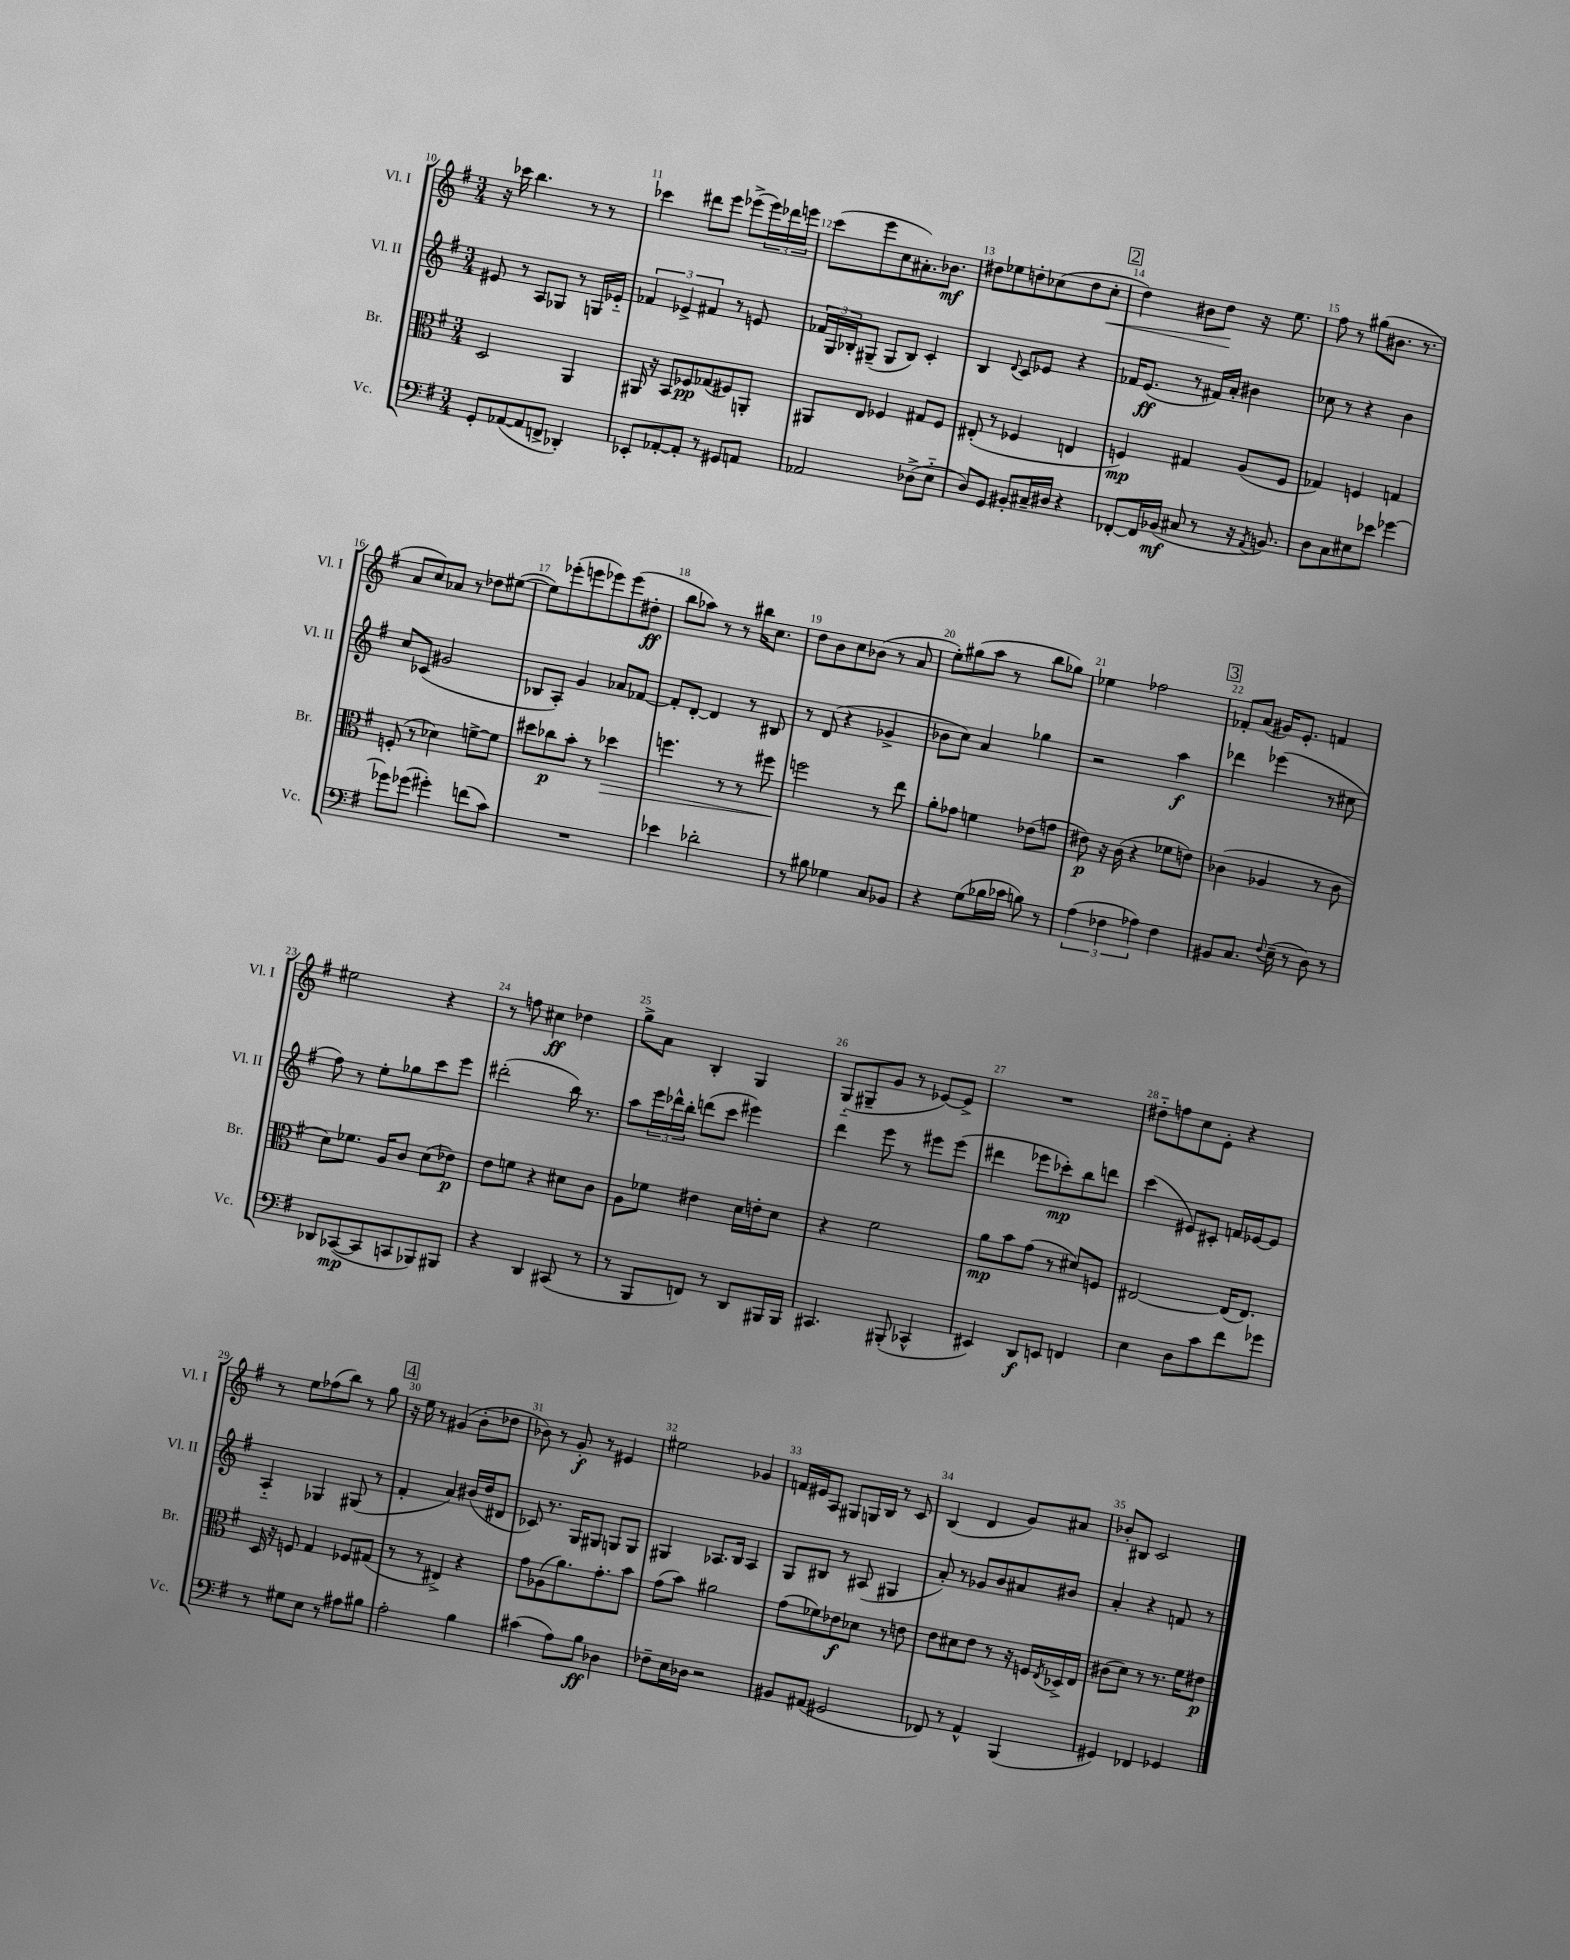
<<
\new StaffGroup <<
\new Staff = "s0" \with { instrumentName = "Vl. I" shortInstrumentName = "Vl. I" } {
    \clef treble \key g \major \numericTimeSignature \time 3/4
    r16 ces'''16 b''4. r8 r8 |
    ces'''4 dis'''8 e'''8 ees'''8->( \tuplet 3/2 { ees'''16) des'''16 e'''16 } |
    c'''8( e'''8 c''8 ais'8.-.) bes'8.\mf |
    dis''8 ees''8 d''8-. ces''8( d''8 ces''8-.\< |
    \mark \markup { \box "2" } d''4) bis'8 d''8\! r16 e''8. |
    fis''8 r8 gis''8( bis'8. r8. |
    a'8 c''8) aes'8 r8 des''8 eis''8~( |
    eis''8) ees'''8-.( e'''8 ees'''8) ees'''8( dis''8-.\ff |
    b''8 aes''8) r8 r8 bis''16 c''8. |
    d''8 b'8 c''8 bes'8( r8 a'8 |
    e''8-.) gis''8( a''8 r8 b''8 ges''8) |
    ees''4 fes''2 |
    \mark \markup { \box "3" } fes'8-. a'8( gis'16) e'8.-. f'4 |
    eis''2 r4 |
    r8 f''8 cis''4\ff des''4 |
    g''8-> a'8 b4-. g4 |
    g8-_( gis8-- g'8 r8 ees'8~) ees'8-> |
    R2. |
    dis''8-_ f''8 c''8 e'8-. r4 |
    r8 e''8 fes''8( b''8) r8 g''8 |
    \mark \markup { \box "4" } r16 e''16 r8 gis'4( b'8-. des''8 |
    bes'8) r8 g'8-.\f r8 eis'4 |
    eis''2 ges'4 |
    f'16 eis'16 a8 gis8 g16 b16 r8 c'8 |
    b4( d'4 g'8) ais'8 |
    bes'8-. bis8 c'2 \bar "|." |
}
\new Staff = "s1" \with { instrumentName = "Vl. II" shortInstrumentName = "Vl. II" } {
    \clef treble \key g \major \numericTimeSignature \time 3/4
    eis'8 r8 a8 ges8 r8 g16 ees'16-_ |
    \tuplet 3/2 { fes'4 ees'4-> fis'4 } r8 e'8 |
    \tuplet 3/2 { fes'16 g16 bes16-. } gis8--( gis8 bes8) c'4-. |
    b4 \appoggiatura { d'8 } c'8 ees'8 r4 |
    \mark \markup { \box "2" } fes'16 e'8.\ff( r8 fis'16) a'16-. bis'4 |
    ces''8 r8 r4 b'4 |
    c''8 ces'8( gis'2 |
    bes8 a8-.) g'4 aes'8 fes'8~ |
    fes'8-. d'8~-. d'4 r8 bis8 |
    r8 d'8( r4 ges'4-> |
    bes'8 c''8) a'4 ges''4 |
    r2 a''4\f |
    \mark \markup { \box "3" } des'''4 ees'''4( r8 cis''8 |
    fis''8) r8 e''8-. ges''8 c'''8 e'''8 |
    dis'''2-.( b''16) r8. |
    a''8 \tuplet 3/2 { e'''16 des'''16-^ b''16-. } d'''8( c'''8 eis'''4) |
    d'''4 e'''8 r8 eis'''8 eis'''8( |
    dis'''4 ees'''8 ces'''8-.\mp) b''8 d'''8 |
    c'''4( eis'8) cis'8-. f'16 ees'16~ ees'8 |
    a4-_ ges4 gis8( r8 |
    \mark \markup { \box "4" } fis'4-. a'4) bis'16( d''16 dis'8 |
    ces'8) r8. g16 gis8 g8 g8 |
    gis4 aes8. b16 aes4 |
    g8 bis8 r8 ais8( gis4 |
    a'8-.) r8 ges'8 b'8 ais'8 bis'8 |
    a'4-. r4 f'8 r8 \bar "|." |
}
\new Staff = "s2" \with { instrumentName = "Br." shortInstrumentName = "Br." } {
    \clef alto \key g \major \numericTimeSignature \time 3/4
    d2 a,4 |
    ais,16 r16 b,8 fes8\pp ges8( fis8) a,8-. |
    ais,8 e8 fes4 gis8 fes8 |
    eis8-.( r8 fes4 e4 |
    \mark \markup { \box "2" } f4\mp) gis4 a8( f8 |
    ges4) f4 g4 |
    f8-.( r8 des'4) f'8~-> f'8 |
    dis''8 ces''8\p b'8-. r8 des''4\> |
    f''4. r8 r8 fis''8 |
    f''2\! r8 e''8 |
    a'8-. ges'8 f'4 ees'8( g'8 |
    eis'8\p) r16 c'16( r4 fes'8 e'8) |
    \mark \markup { \box "3" } ces'4( aes4 r8 ces'8 |
    d'8) fes'8. a16 c'8 d'8( ees'8\p) |
    e'8 f'8 r4 dis'8 c'8 |
    a8 fes'8 eis'4 d'16 e'16-. d'8 |
    r4 fis'2 |
    a'8\mp b'8 g'8( r8 dis'8) f8 |
    eis2~ eis16( eis8.) |
    d16 r16 f8 g4 fes8 gis8( |
    \mark \markup { \box "4" } r8 r8 eis4->) r4 |
    g'8 aes8( a'8.) g'8.-. b'8 |
    g'8( b'8) ais'2 |
    g'8( fes'8) ees'8\f des'8 r8 e'8 |
    e'8 dis'8 e'8 r8 r16 f16 \acciaccatura { e8 } des16-> e16 |
    cis'8( d'8) r8 r8. fis'16 eis'8\p \bar "|." |
}
\new Staff = "s3" \with { instrumentName = "Vc." shortInstrumentName = "Vc." } {
    \clef bass \key g \major \numericTimeSignature \time 3/4
    g,8-. aes,8~( aes,8 f,8-> des,4-.) |
    ees,8-. aes,8~-. aes,8-. r8 gis,8 a,8 |
    aes,2 des8->( e8-_ |
    d8) g,8 bis,8-. cis16-- dis16 r4 |
    \mark \markup { \box "2" } fes,8~-. fes,16 bes,16\mf( cis8 r8 r16 \acciaccatura { a,8 } b,8.) |
    d8 c8 eis8 ees'8 ges'4~ |
    ges'8 ges'8( gis'4-.) f'8( c'8) |
    R2. |
    ees'4 des'2-. |
    r8 bis8 ges4 c8 bes,8 |
    r4 g8( bes16 ces'16 b8) r8 |
    \tuplet 3/2 { a4( fes4 aes4) } fes4 |
    \mark \markup { \box "3" } bis,8 c8. \appoggiatura { fis8 } e16--( r8 d8) r8 |
    des,8 ces,8~\mp( ces,8 c,8 bes,,8) bis,,8 |
    r4 d,4 cis,8( r8 |
    r8 b,,8 f,8) r8 d,8 bis,,16 bis,,16 |
    cis,4. bis,,8-.( ces,4-^ |
    eis,4) d,8\f e,8 f,4 |
    e4 d8 c'8 fis'8 ges'8 |
    r8 gis8 e8 r8 ais8 bis8 |
    \mark \markup { \box "4" } a2-. b4 |
    cis'4( a8) b8\ff des4 |
    fes8-- e16 des16 r2 |
    bis,8 ais,8( gis,2 |
    fes,8) r8 a,4-^ b,,4( |
    gis,4) fes,4 ges,4 \bar "|." |
}
>>
>>
\layout { \context { \Score currentBarNumber = #10 \override BarNumber.break-visibility = ##(#f #t #t) barNumberVisibility = #all-bar-numbers-visible } }
